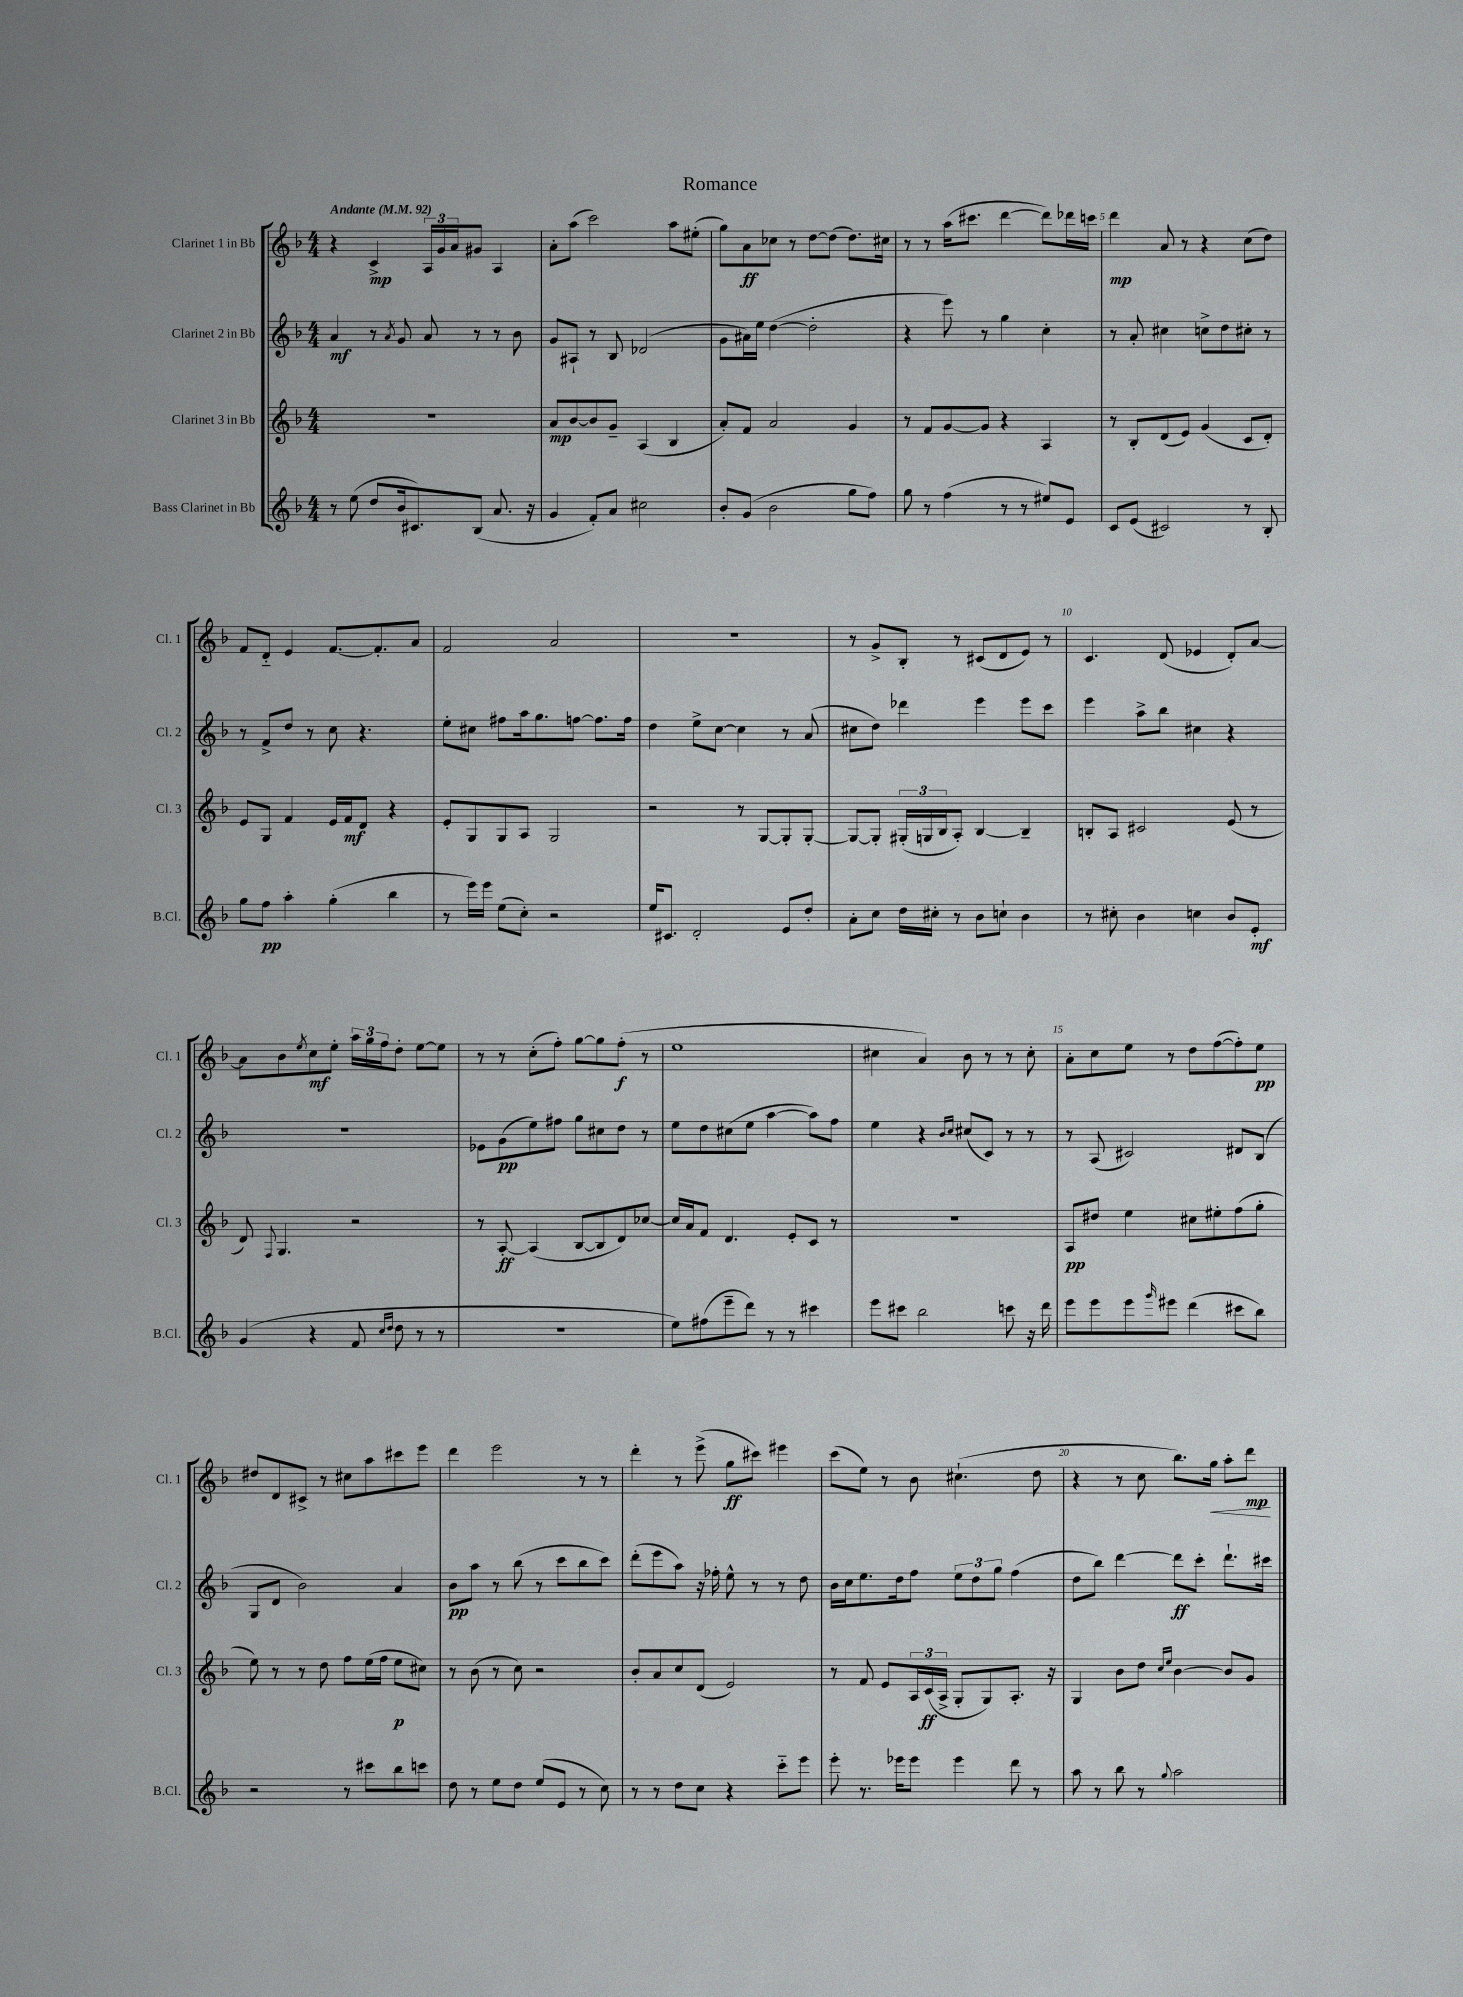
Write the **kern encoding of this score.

**kern	**kern	**kern	**kern
*staff4	*staff3	*staff2	*staff1
*clefG2	*clefG2	*clefG2	*clefG2
*k[b-]	*k[b-]	*k[b-]	*k[b-]
*M4/4	*M4/4	*M4/4	*M4/4
*MM92	*MM92	*MM92	*MM92
8r	1r	4a	4r
(8ee	.	.	.
8dd	.	8r	4c^
.	.	8qa	.
16b-	.	8g	.
8.c#)	.	.	.
.	.	8a	24A
.	.	.	24g
.	.	.	24a
(8B-	.	8r	8g#
8.a	.	8r	4A
.	.	8b-	.
16r	.	.	.
=	=	=	=
4g	8a	8g	8a'
.	[8b-	8A#`	(8aa
8f')	8b-]	8r	2ccc)
8a	8g~	8B-	.
2cc#	(4A	(2d-	.
.	4B-	.	8aa
.	.	.	(8ee#'
=	=	=	=
8b-'	8a')	8g	8gg)
(8g	8f	16a#)	8a
.	.	16ee	.
2b-	2a	([4dd	8cc-
.	.	.	8r
.	.	2dd']	[8dd
.	.	.	(8dd]
8gg	4g	.	8.dd)
8ff)	.	.	.
.	.	.	16cc#
=	=	=	=
8gg	8r	4r	8r
8r	8f	.	8r
(4ff	[8g	8eee)	(16aa
.	.	.	8.ccc#
.	8g]	8r	.
8r	4r	4gg	[4ddd
8r	.	.	.
8ee#)	4A	4cc'	8ddd])
8e	.	.	16ddd-
.	.	.	16ccc
=	=	=	=
8c	8r	8r	4ddd
(8e	8B-'	8a'	.
2c#)	(8d	4cc#	8a
.	8e)	.	8r
.	(4g	8cc^	4r
.	.	8dd	.
8r	8c	8cc#'	(8cc
8B-'	8d')	8r	8dd)
=	=	=	=
8gg	8e	8r	8f
8ff	8G	8f^	8d'~
4aa'	4f	8dd	4e
.	.	8r	.
(4gg'	16e	8cc	[8.f
.	16f	.	.
.	8d	4.r	.
.	.	.	8.f']
4bb-	4r	.	.
.	.	.	8a
=	=	=	=
8r	8e'	8ee'	2f
16eee)	8G	8cc#	.
16eee	.	.	.
(8ee	8G	8ff#	.
8cc')	8A	16aa	.
.	.	8.gg	.
2r	2G	.	2a
.	.	[8ff	.
.	.	8.ff]	.
.	.	16ff	.
=	=	=	=
16ee	2r	4dd	1r
8.c#	.	.	.
2d'	.	8ee^	.
.	.	[8cc	.
.	8r	4cc]	.
.	[8G	.	.
8e	8G']	8r	.
8dd'	[8G'	(8a	.
=	=	=	=
8a'	8G_	8cc#	8r
8cc	8G']	8dd)	8g^
16dd	(24G#'	4ddd-	8B-'
.	24G	.	.
16cc#'	.	.	.
.	24B-	.	.
8r	8A')	.	8r
8b-	[4B-	4eee	(8c#
8cc`	.	.	8d
4b-	4B-~]	8eee	8e)
.	.	8ccc	8r
=	=	=	=
8r	8B'	4eee	4.c
8cc#'	8A	.	.
4b-	2c#	8aa^	.
.	.	8bb-	(8d
4cc	.	4cc#	4e-
8b-	(8e	4r	8d')
8e'	8r	.	[8a
=	=	=	=
(4g	8d)	1r	8a]
.	8qqF	.	.
.	4.G	.	8b-
.	.	.	8qee
4r	.	.	8cc
.	.	.	8ee'
8f	2r	.	24aa
.	.	.	24gg
.	.	.	24ff
16qqcc	.	.	.
16qqdd	.	.	.
8dd	.	.	8dd'
8r	.	.	[8ee
8r	.	.	8ee]
=	=	=	=
1r	8r	8e-	8r
.	[8A'	(8g	8r
.	(4A]	8ee)	(8cc'
.	.	8ff#	8ff')
.	[8B-	8gg	[8gg
.	8B-]	8cc#	8gg]
.	8d)	8dd	(8ff'
.	[8cc-	8r	8r
=	=	=	=
8ee)	16cc-]	8ee	1ee
.	16a	.	.
(8ff#	8f	8dd	.
8eee~	4.d	(8cc#	.
8ddd)	.	8ee	.
8r	.	[4aa	.
8r	8e'	.	.
4ccc#	8c	8aa])	.
.	8r	8ff	.
=	=	=	=
8eee	1r	4ee	4cc#
8ccc#	.	.	.
2bb-	.	4r	4a)
.	.	16qqb-	.
.	.	16qqcc	.
.	.	(8cc#	8b-
.	.	8c)	8r
8ccc	.	8r	8r
16r	.	8r	8cc#'
16ddd	.	.	.
=	=	=	=
8eee	8A	8r	8a'
8eee	8dd#	(8A	8cc
8eee	4ee	2c#)	8ee
16qqggg	.	.	.
8eee#	.	.	8r
(4ddd	8cc#	.	8dd
.	8ee#'	.	([8ff
8ccc#	(8ff	8d#	8ff'])
8bb-)	8gg'	(8B-	8ee
=	=	=	=
2r	8ee)	8G	8dd#
.	8r	8d	8d
.	8r	2b-)	8c#^
.	8dd	.	8r
8r	8ff	.	8cc#
8ccc#	(16ee	.	8aa
.	16ff	.	.
8bb-	8ee	4a	8ccc#
8ccc	8cc#)	.	8eee
=	=	=	=
8dd	8r	8b-	4ddd
8r	(8b-	8aa	.
8ee	8r	8r	2eee
8dd	8cc)	(8bb-	.
(8ee	2r	8r	.
8e	.	8ccc	.
8r	.	8bb-	8r
8cc)	.	8ccc)	8r
=	=	=	=
8r	8b-'	(8ddd'	4ddd'
8r	8a	8eee	.
8dd	8cc	8aa)	8r
8cc	(8d	16r	(8eee^
.	.	16ff-'	.
4r	2e)	8ee^^	8gg
.	.	8r	8ccc#)
8ccc'~	.	8r	4eee#
8eee	.	8dd	.
=	=	=	=
8eee'	8r	16b-	(8ccc
.	.	16cc	.
8.r	8f	8.ee	8ee)
.	8e	.	8r
16eee-	.	16dd	.
8eee-	24A	8ff	8b-
.	(24c	.	.
.	24A^	.	.
4eee-	8G'	12ee	(4.cc#`
.	.	12dd	.
.	8G)	.	.
.	.	12gg	.
8ddd	8.A'	(4ff	.
8r	.	.	8dd
.	16r	.	.
=	=	=	=
8aa	4G	8dd	4r
8r	.	8bb-)	.
8bb-	8b-	[4ddd	8r
8r	8dd	.	8cc
.	16qqcc	.	.
8qqgg	16qqee	.	.
2aa	[4b-	8ddd]	8.bb-)
.	.	8ccc'	.
.	.	.	16gg
.	8b-]	8.ddd`	8aa'
.	8g	.	8ddd
.	.	16ccc#	.
==	==	==	==
*-	*-	*-	*-
